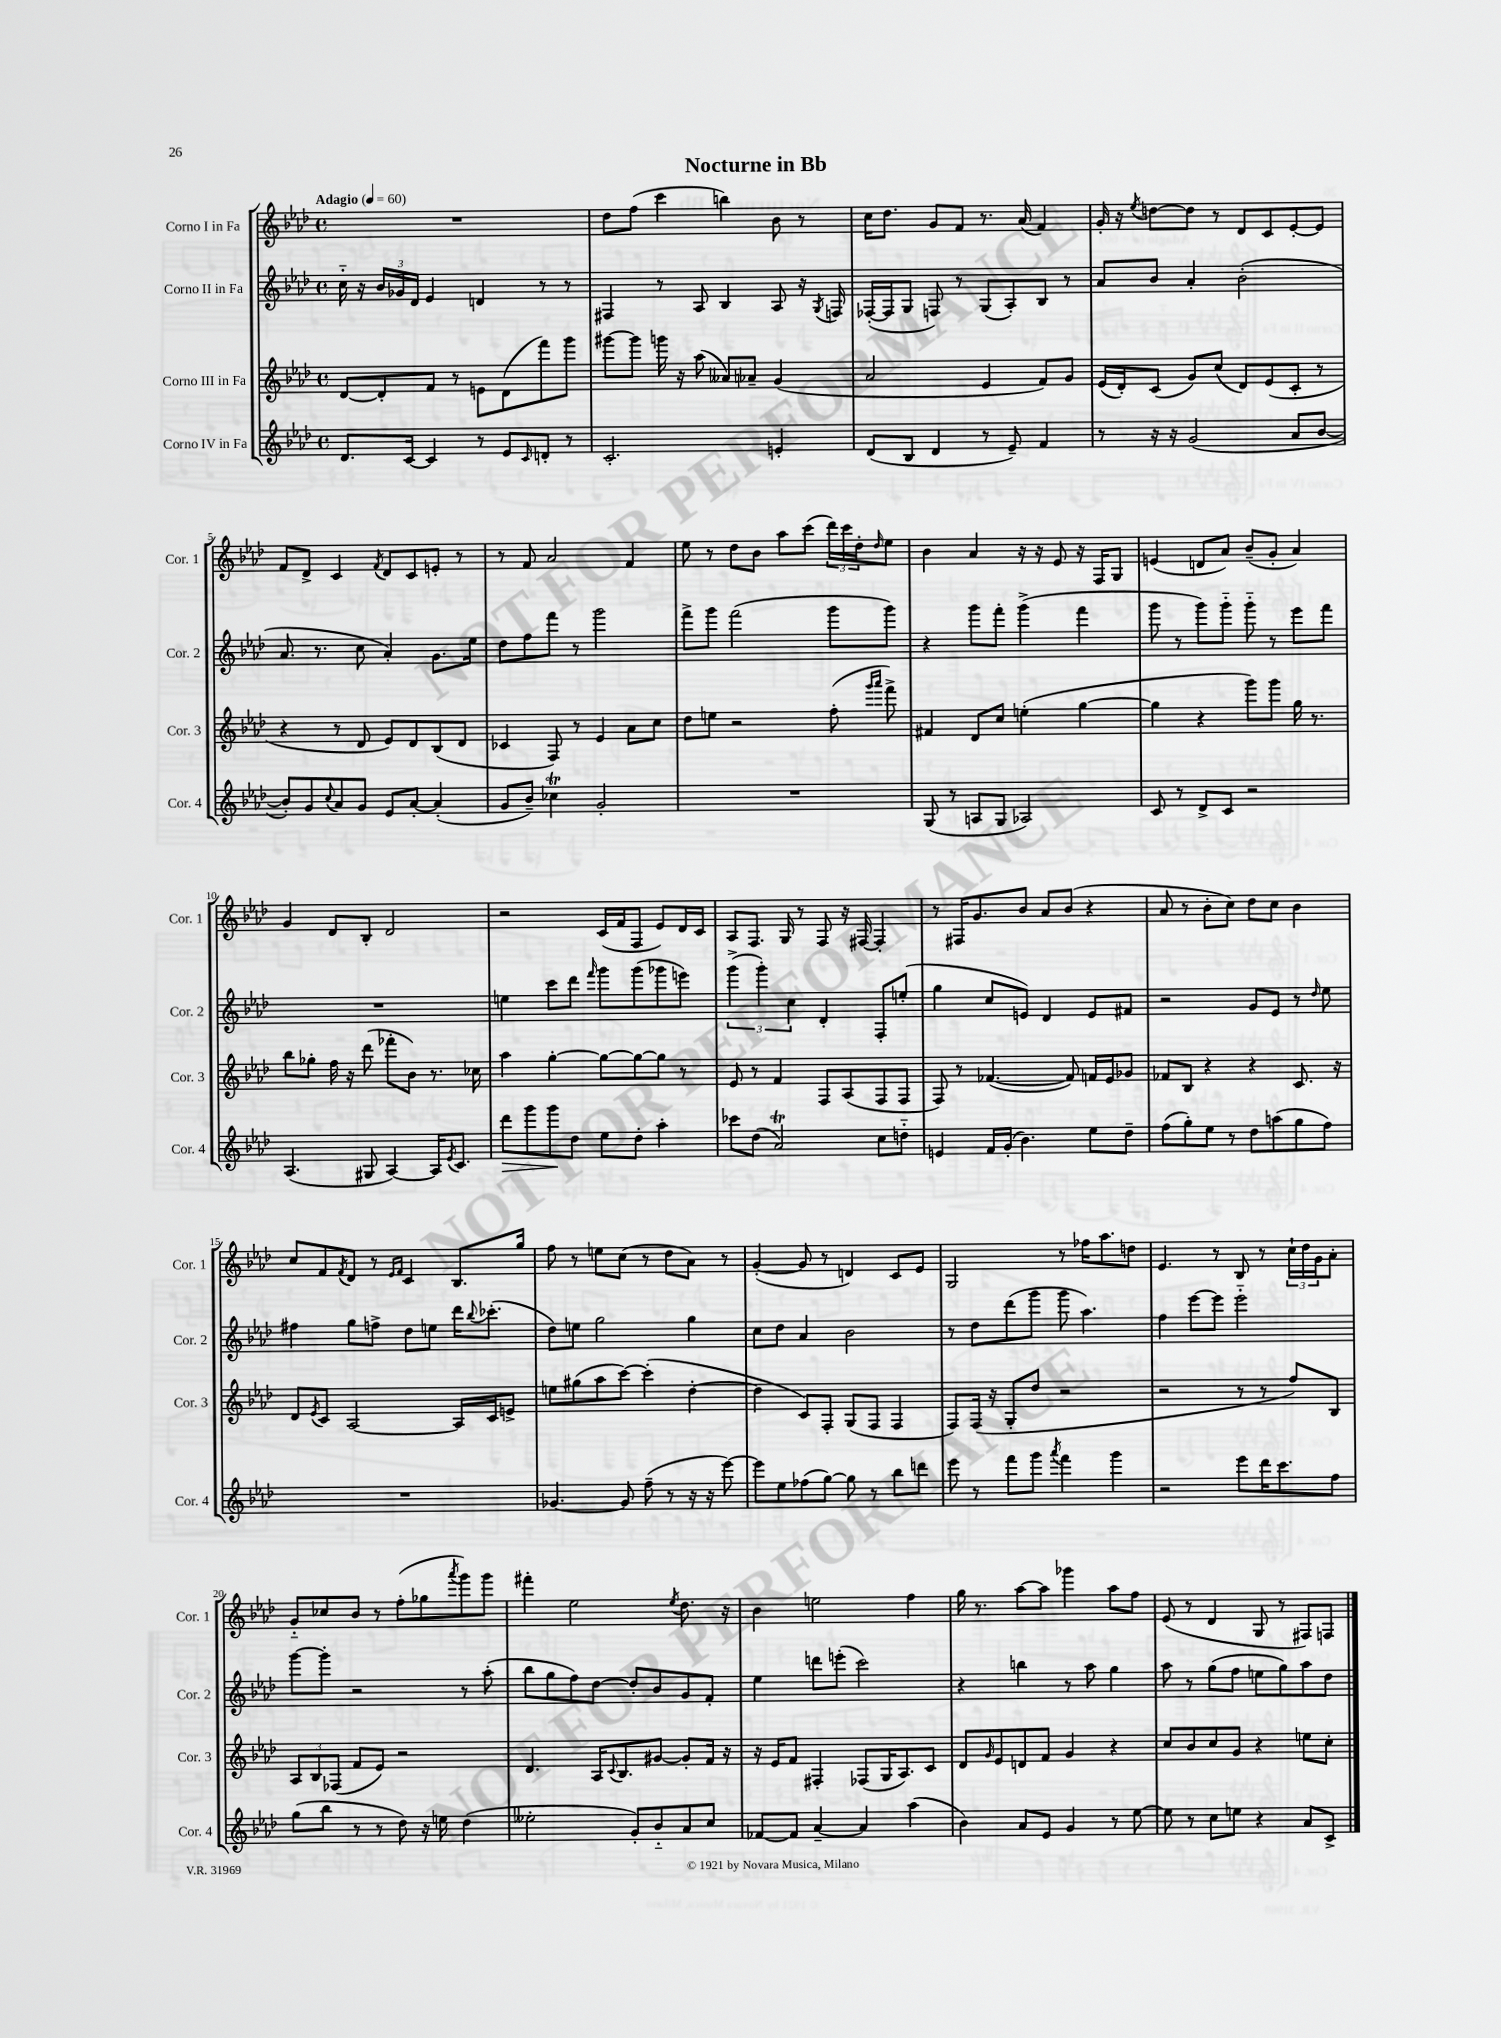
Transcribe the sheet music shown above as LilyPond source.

\header { title = "Nocturne in Bb" }
<<
\new StaffGroup <<
\new Staff = "s0" \with { instrumentName = "Corno I in Fa" shortInstrumentName = "Cor. 1" } {
    \clef treble \key aes \major \defaultTimeSignature \time 4/4 \tempo "Adagio" 4 = 60
    R1 |
    des''8 f''8( c'''4 b''4) bes'8 r8 |
    c''16 des''8. g'8 f'8 r8. aes'16( f'4) |
    g'16-. r16 \acciaccatura { ees''8 } d''8~ d''8 r8 des'8 c'8 ees'8~-. ees'8 |
    f'8 des'8-> c'4 \acciaccatura { f'8 } des'8 c'8 e'8-. r8 |
    r8 f'8 aes'2 f'4 |
    ees''8 r8 des''8 bes'8 aes''8 c'''8( \tuplet 3/2 { des'''16) c'''16 des''16-. } \grace { des''16 } ees''8 |
    bes'4 aes'4 r16 r16 ees'8 r16 f16 g8 |
    e'4( d'8 aes'8) bes'8--( g'8-. aes'4) |
    g'4 des'8 bes8-. des'2 |
    r2 c'16( f'16 f8 ees'8) des'16 c'16 |
    aes8 f8. g16 r8 f8 r16 fis16~ fis4-. |
    r8 fis16 g'8. bes'8 aes'8 bes'8( r4 |
    aes'8 r8 bes'8-. c''8) des''8 c''8 bes'4 |
    c''8 f'8 \acciaccatura { f'8 } des'8 r8 \grace { ees'16 f'16 } c'4 bes8. g''16 |
    f''8 r8 e''8 c''8( r8 des''8 aes'8) r8 |
    g'4~-.( g'8 r8 d'4) c'8 ees'8 |
    g2 r8 fes''16 aes''8. d''8 |
    ees'4. r8 bes8 r8 \tuplet 3/2 { c''16-! des''16 g'16 } aes'8-. |
    g'8-_ ces''8 bes'8 r8 f''8-.( ges''8 \acciaccatura { aes'''8 } g'''8) g'''8 |
    fis'''4-. ees''2 \acciaccatura { ees''8 } des''8. r16 |
    bes'4 e''2 f''4 |
    g''16 r8. aes''8~ aes''8 ges'''4 aes''8 f''8 |
    ees'8( r8 des'4 g8 r8 fis8) f8 \bar "|." |
}
\new Staff = "s1" \with { instrumentName = "Corno II in Fa" shortInstrumentName = "Cor. 2" } {
    \clef treble \key aes \major \defaultTimeSignature \time 4/4
    c''16-_ r16 \tuplet 3/2 { bes'16 ges'16 des'16 } ees'4 d'4 r8 r8 |
    fis4 r8 aes8 bes4 aes8 r16 \acciaccatura { g8 } f16 |
    fes16~-.( fes16 g8 f8) r8 g8( aes8-.) bes8 r8 |
    aes'8 bes'8 aes'4-. bes'2-.( |
    aes'8. r8. c''8 aes'4-.) g'8. ees''16 |
    des''8 f''8 f'''8 r8 g'''2 |
    f'''8-> g'''8 f'''2( g'''8 g'''8) |
    r4 g'''8 f'''8-. g'''4->( f'''4 |
    g'''8 r8 g'''8) g'''8-_ g'''8-_ r8 ees'''8 f'''8 |
    R1 |
    e''4 c'''8 des'''8 \grace { f'''16 } g'''8 g'''8( ges'''8 e'''8) |
    \tuplet 3/2 { g'''4->( g'''4-.) c''4 } des'4-. f8-. e''8-.( |
    g''4 c''8 e'8) des'4 e'8 fis'8 |
    r2 g'8 ees'8 r8 \grace { des''16 } ees''8 |
    fis''4 g''8 f''8-> des''8 e''8 des'''16 \appoggiatura { bes''8 } ces'''8.-.( |
    des''8) e''8 g''2 g''4 |
    c''8 des''8 aes'4 bes'2 |
    r8 des''8 des'''8( g'''8 g'''8 aes''4.) |
    f''4 ees'''8~ ees'''8 ees'''2-_ |
    g'''8~ g'''8-. r2 r8 aes''8-.( |
    bes''8 g''8 f''8) des''8~ des''8-. bes'8 g'8 f'8-. |
    ees''4 d'''8 e'''8-.( c'''2) |
    r4 b''4 r8 aes''8 g''4 |
    aes''8 r8 g''8( f''8 e''8 g''8) aes''8 des''8 \bar "|." |
}
\new Staff = "s2" \with { instrumentName = "Corno III in Fa" shortInstrumentName = "Cor. 3" } {
    \clef treble \key aes \major \defaultTimeSignature \time 4/4
    des'8~ des'8-. f'8 r8 e'8 des'8( f'''8) g'''8 |
    gis'''8~ gis'''8 g'''16 r16 aes''8( aeses'8) aes'8-- g'4( |
    aes'2 ees'4 f'8) g'8 |
    ees'16( des'16-.) c'8( g'8) c''8( des'8) ees'8( c'8-. r8 |
    r4 r8 des'8 ees'8) des'8 bes8( des'8 |
    ces'4 f8) r8 ees'4 aes'8 c''8 |
    des''8 e''8 r2 f''8-.( \grace { g'''16 aes'''16 } f'''8->) |
    fis'4 des'8 c''8 e''4-.( g''4~ |
    g''4 r4 g'''8) g'''8 g''16 r8. |
    bes''8 ges''8-. f''16 r16 des'''8( fes'''8-. bes'8) r8. ces''16 |
    aes''4 g''4~-. g''8~ g''8~ g''8 r8 |
    ees'8 r8 f'4 f8 aes8( f8 f8 |
    f8) r8 fes'4.~( fes'8) f'16 ees'16 ges'8 |
    fes'8 bes8 r4 r4 c'8. r16 |
    des'8 \acciaccatura { ees'8 } c'8 aes2~ aes16 c'16 e'8-> |
    e''8 gis''8( aes''8 c'''8~) c'''4-.( des''4~-. |
    des''4 c'8) f8-. g8( f8 f4 |
    f8) f16( r16 g8-. des''8 r2 |
    r2 r8 r8 f''8) bes8 |
    \tuplet 3/2 { aes8 bes8 fes8( } f'8 ees'8) r2 |
    des'4. aes16 \appoggiatura { c'8 } bes8. gis'8~ gis'8-. f'16 r16 |
    r16 ees'16 f'8 fis4-. fes8( g16 aes8.) c'8 |
    des'8 \grace { g'16 } ees'8 d'8 f'8 g'4 r4 |
    c''8 bes'8 c''8 g'8 r4 e''8 c''8-. \bar "|." |
}
\new Staff = "s3" \with { instrumentName = "Corno IV in Fa" shortInstrumentName = "Cor. 4" } {
    \clef treble \key aes \major \defaultTimeSignature \time 4/4
    des'8. c'16~ c'4 r8 ees'8 \grace { c'16 } d'8-. r8 |
    c'2.-. e'4-. |
    des'8( bes8 des'4 r8 ees'8--) f'4 |
    r8 r16 r16 g'2( aes'8 bes'8~ |
    bes'8-.) g'8 \appoggiatura { c''8 } aes'8 g'8 ees'8 aes'8~-. aes'4-.( |
    g'8 bes'8--) ces''4\trill g'2-. |
    R1 |
    g8( r8 a8 g8 aes2) |
    c'8 r8 des'8-> c'8 r2 |
    aes4.( gis8 aes4~) aes16 \acciaccatura { ees'8 } c'8. |
    des'''8\> g'''8 g'''8\! des''8 ees''8 des''8-. aes''4-. |
    ces'''8 des''8( aes'2\trill) c''8 d''8-_ |
    e'4 f'16 g'16-.( bes'4.) ees''8 des''8-- |
    f''8( g''8-.) ees''8 r8 des''8 a''8( g''8 f''8) |
    R1 |
    ges'4.~ ges'8 f''8--( r8 r16 r16 ees'''8~) |
    ees'''8 ees''8 fes''8( g''8~) g''8 r8 bes''8 d'''8 |
    ees'''8 r8 f'''8 g'''8 \acciaccatura { aes'''8 } f'''4 g'''4 |
    r2 ees'''8 des'''16 c'''8. f''8 |
    g''8( bes''8 r8 r8 des''8) r16 e''16 des''4( |
    eeses''2-. g'8-.) bes'8-_ aes'8 c''8 |
    fes'8~ fes'8 aes'4~-- aes'4 aes''4( |
    bes'4) aes'8 ees'8 g'4 r8 ees''8~ |
    ees''8 r8 c''8 e''8 r4 aes'8 c'8-> \bar "|." |
}
>>
>>
